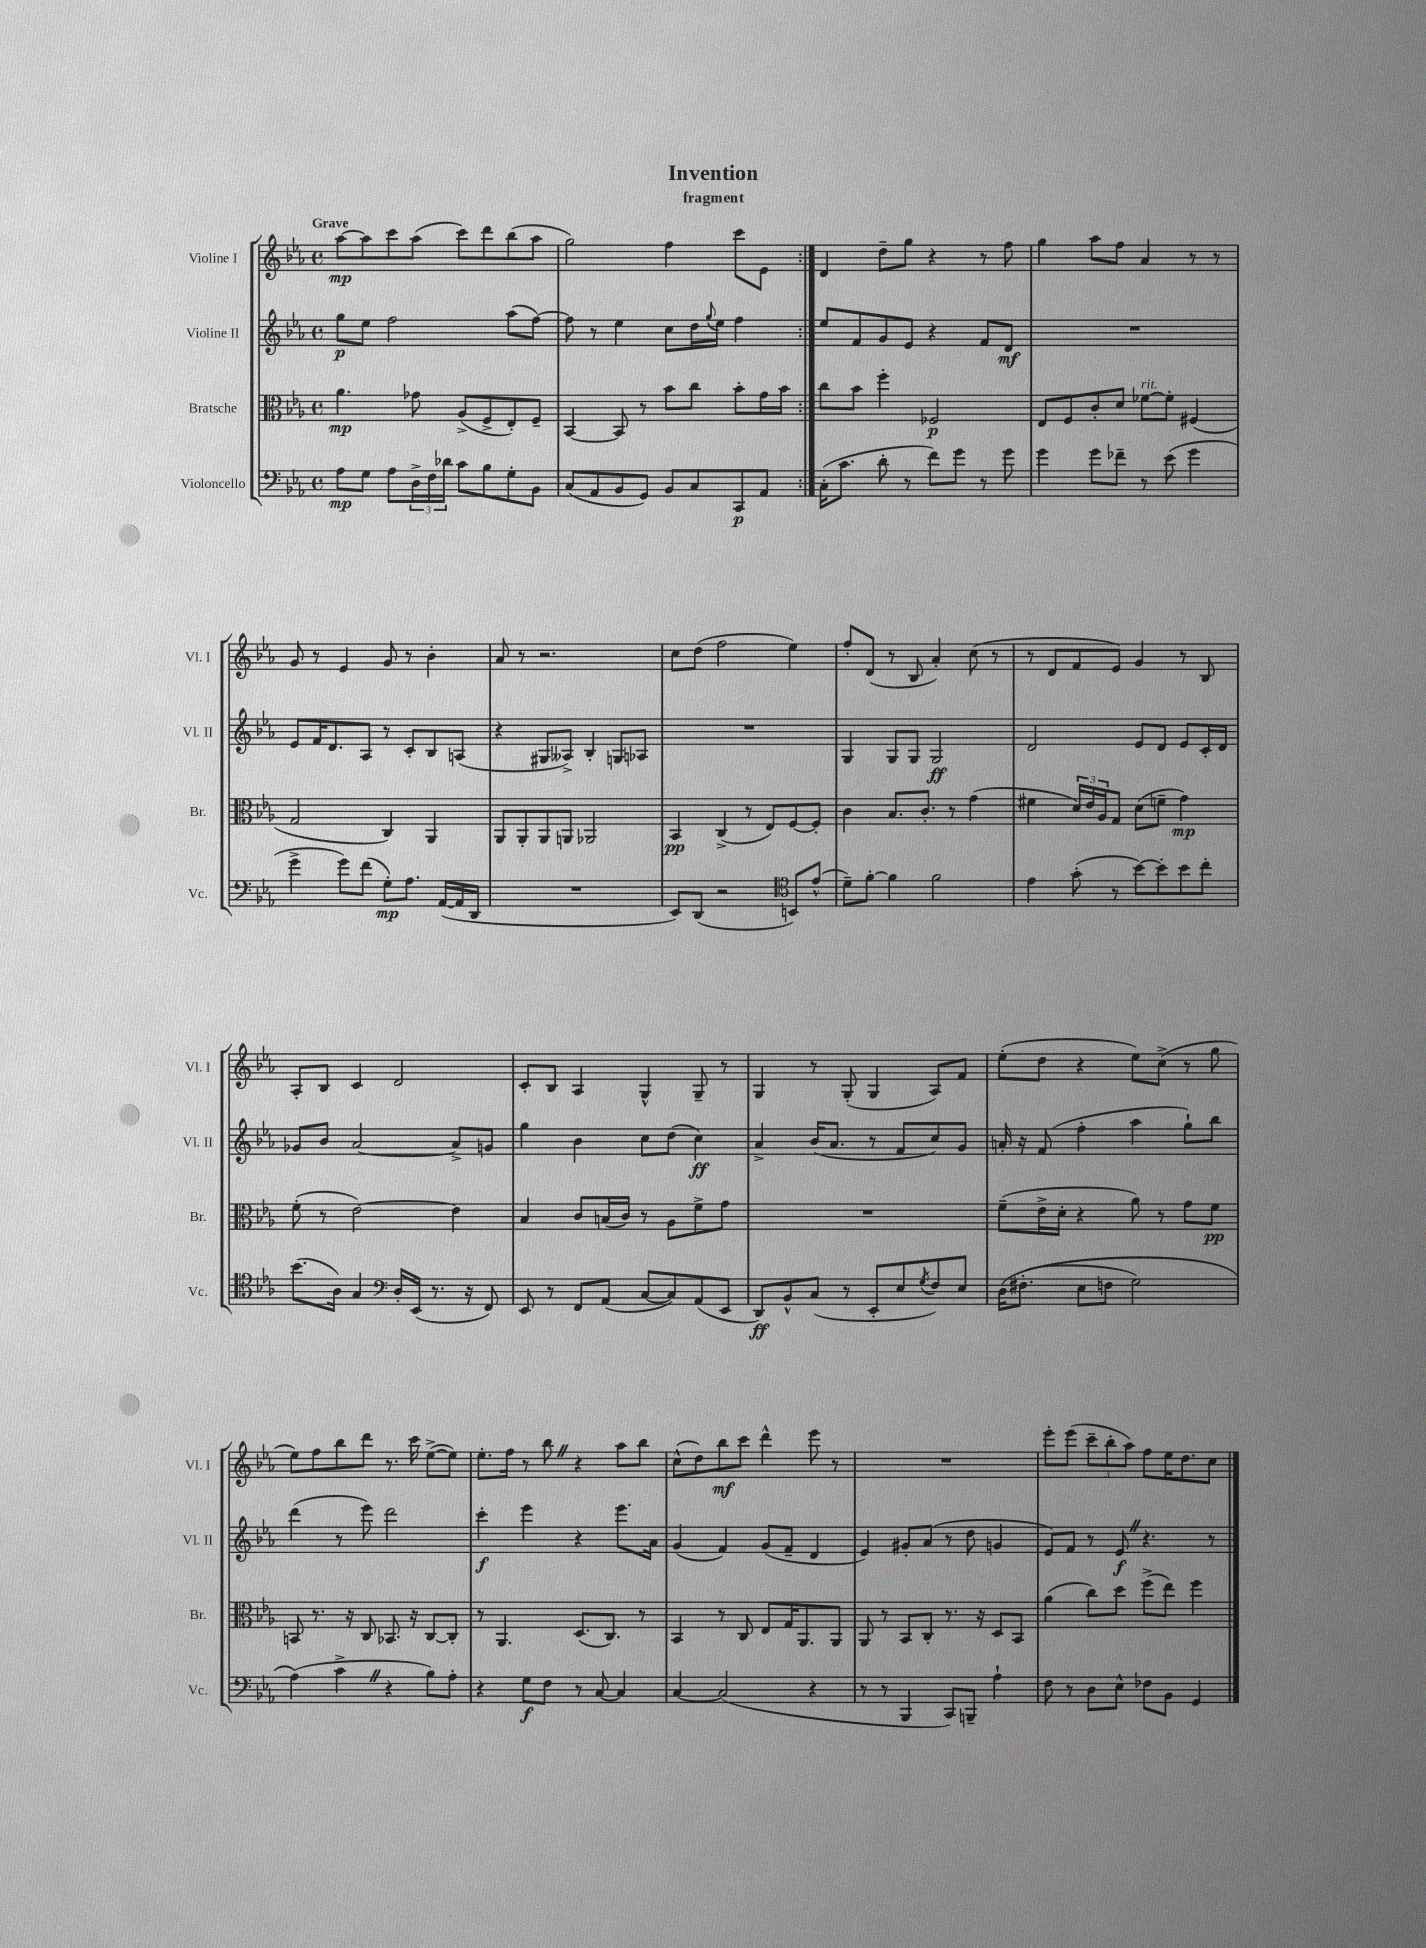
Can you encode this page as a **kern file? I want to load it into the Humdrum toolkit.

**kern	**kern	**kern	**kern
*staff4	*staff3	*staff2	*staff1
*clefF4	*clefC3	*clefG2	*clefG2
*k[b-e-a-]	*k[b-e-a-]	*k[b-e-a-]	*k[b-e-a-]
*M4/4	*M4/4	*M4/4	*M4/4
*met(c)	*met(c)	*met(c)	*met(c)
8A-	4.a-	8gg	[8aa-
8G	.	8ee-	8aa-]
8A-	.	2ff	8ccc
24D^	8g-	.	(8aa-
24F	.	.	.
24d-	.	.	.
8c	(8A-^	.	8ccc)
8B-	8F^	.	8ddd
8G'	8E-')	(8aa-	(8bb-
8BB-	8F~	[8ff)	8aa-
=	=	=	=
(8C	[4BB-	8ff]	2gg)
8AA-	.	8r	.
8BB-	8BB-]	4ee-	.
8GG)	8r	.	.
8BB-	8b-	8cc	4ff
8C	8cc	16dd	.
.	.	8qqgg	.
.	.	16ee-	.
8CC	8b-'	4ff	8ccc
8AA-	16g	.	8e-
.	16b-	.	.
=:|!	=:|!	=:|!	=:|!
(16C'	8cc	8ee-	4d
8.c	.	.	.
.	8b-	8f	.
8d'	4ff'	8g	8dd~
8r	.	8e-	8gg
8f)	2F-	4r	4r
8g	.	.	.
8r	.	8f	8r
8g	.	8d	8ff
=	=	=	=
4g	8E-	1r	4gg
.	8F	.	.
8g	8c'	.	8aa-
8f-~	8d	.	8ff
8r	[8f-	.	4a-
(8e-	8f-']	.	.
4g	(4F#	.	8r
.	.	.	8r
=	=	=	=
4g^	2G	8e-	8g
.	.	16f	8r
.	.	8.d	.
8g)	.	.	4e-
(8f	.	8A-	.
8G')	4C)	8r	8g
8.A-	.	8c'	8r
.	4AA-	8B-	4b-'
([16AA-	.	.	.
16AA-]	.	(8A	.
16DD	.	.	.
=	=	=	=
1r	8AA-	4r	8a-
.	8AA-'	.	8r
.	8AA-	8G#	2.r
.	8AA	8A--^)	.
.	2AA-	4B-'	.
.	.	8G	.
.	.	8A-	.
=	=	=	=
8EE-)	4BB-	1r	8cc
(8DD	.	.	(8dd
2r	(4C^	.	2ff
.	8r	.	.
.	8E-)	.	.
*clefC4	*	*	*
8BB)	[8F	.	4ee-)
(8e-^^	8F']	.	.
=	=	=	=
8d~)	4c	4G	8ff'
[8f'	.	.	(8d
4f]	8.B-	8G	8r
.	.	8G	8B-
.	8.c'	.	.
2f	.	2G	4a-')
.	8r	.	.
.	(4g	.	(8cc
.	.	.	8r
=	=	=	=
4e-	4f#	2d	8r
.	.	.	8d
(8g'	24d)	.	8f
.	24e-	.	.
.	24A-	.	.
8r	8G	.	8e-)
[8b-)	(8d	8e-	4g
8b-']	8f~	8d	.
8b-	4g)	8e-	8r
8cc'	.	16c'	8B-
.	.	16d	.
=	=	=	=
(8.b-	(8f'	8g-	8A-'
.	8r	8b-	8B-
16A-)	.	.	.
4G	[2e-)	[2a-	4c
*clefF4	*	*	*
16D'	.	.	2d
(16EE-	.	.	.
8.r	.	.	.
.	4e-]	8a-^]	.
16r	.	.	.
8FF)	.	8g	.
=	=	=	=
8EE-	4B-	4gg	8c'
8r	.	.	8B-
8FF	8c	4b-	4A-
(8AA-	(16B	.	.
.	16c)	.	.
[8C	8r	8cc	4G^^
8C])	8A-	(8dd	.
(8AA-	8f^	4cc)	8G~
8EE-	8g	.	8r
=	=	=	=
8DD)	1r	4a-^	4G
8BB-^^	.	.	.
(8C	.	(16b-	8r
.	.	8.a-	.
8r	.	.	(8G'
8EE-'	.	8r	4G
8E-	.	8f	.
8qG	.	.	.
8F)	.	8cc)	8A-)
8E-	.	8g	8f
=	=	=	=
&(16D	(8f~	16a'	(8ee-'
(8.F#'	.	16r	.
.	16e-^	(8f	8dd
.	16d'	.	.
8E-	4r	4ff'	4r
8F	.	.	.
2G)	8a-)	4aa-	8ee-)
.	8r	.	(8cc^
.	8g	8gg`)	8r
.	8f	8bb-	8gg
=	=	=	=
(4A-&)	8BB	(4ddd	8ee-)
.	8.r	.	8ff
4c^	.	8r	8bb-
.	16r	.	.
.	8C	8eee-)	8ddd
4r	8.BB-	2ddd	8.r
.	16r	.	16ccc
8B-)	[8C	.	([8ee-^
8A-'	8C']	.	8ee-])
=	=	=	=
4r	8r	4ccc'	8.ee-'
.	4.AA-	.	.
.	.	.	16ff
8G	.	4eee-	8r
8F	.	.	8bb-
8r	(8.D	4r	4r
[8C	.	.	.
.	8.C)	.	.
4C]	.	8.eee-	8aa-
.	8r	.	8bb-
.	.	16a-	.
=	=	=	=
[4C	4BB-	(4g	(8cc^^
.	.	.	8dd)
(2C]	8r	4f)	8bb-
.	8C	.	8ccc
.	8E-	(8g	4ddd^^
.	16G	8f~	.
.	8.AA-	.	.
4r	.	4d	8eee-
.	8AA-	.	8r
=	=	=	=
8r	8AA-	4e-)	1r
8r	8r	.	.
4BBB-	8BB-	8g#'	.
.	8C'	(8a-	.
8CC)	8.r	8r	.
8BBB~	.	8dd	.
.	16r	.	.
4A-`	8D	4g	.
.	8BB-	.	.
=	=	=	=
8F	(4a-	8e-)	8eee-'
8r	.	8f	(8eee-
8D	8cc)	8r	12ccc~
.	.	.	12bb-'
8E-^^	8dd	8e-	.
.	.	.	12aa-)
8F-	(8ff^	4.r	8ff
8BB-	8ee-)	.	16ee-
.	.	.	8.dd
4GG	4ff	.	.
.	.	8r	8cc
==	==	==	==
*-	*-	*-	*-
